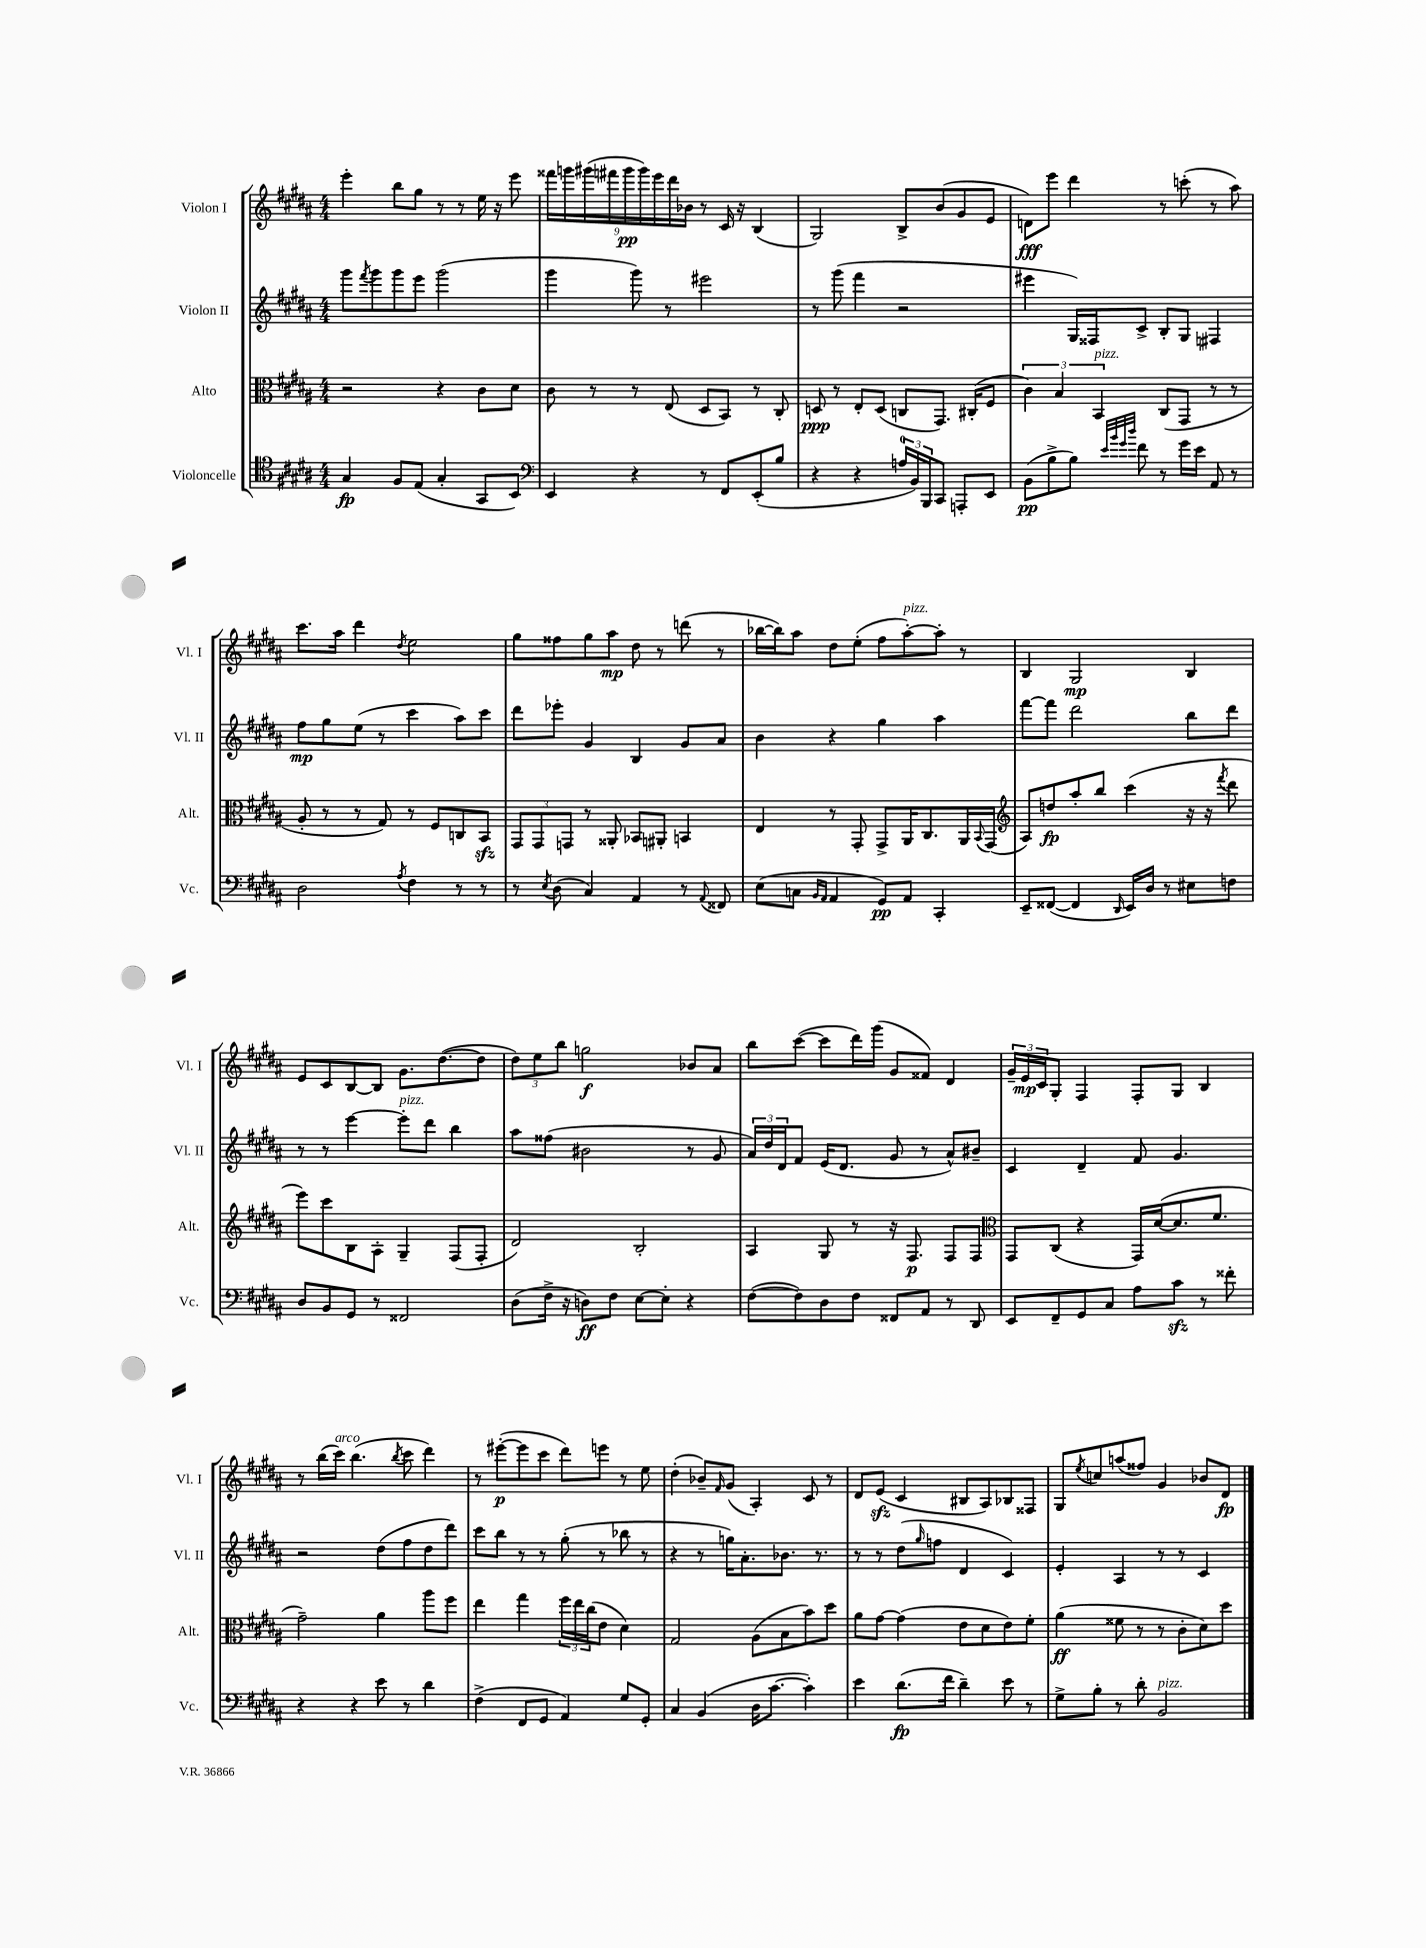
<<
\new StaffGroup <<
\new Staff = "s0" \with { instrumentName = "Violon I" shortInstrumentName = "Vl. I" } {
    \clef treble \key b \major \numericTimeSignature \time 4/4
    e'''4-. b''8 gis''8 r8 r8 e''16 r16 e'''8 |
    \tuplet 9/8 { fisis'''16 g'''16 gis'''16( fis'''16 gis'''16\pp gis'''16) e'''16 dis'''16 bes'16 } r8 cis'16 r16 b4( |
    gis2) b8-> b'8( gis'8 e'8 |
    d'8\fff) e'''8 dis'''4 r8 c'''8-.( r8 ais''8) |
    cis'''8. ais''16 dis'''4 \acciaccatura { dis''8 } e''2 |
    gis''8 fisis''8 gis''8 ais''8\mp dis''8 r8 d'''8( r8 |
    bes''16~ bes''16) ais''8 dis''8 e''8-.( fis''8 ais''8~-.^\markup { \italic "pizz." }) ais''8-. r8 |
    b4 gis2\mp b4 |
    e'8 cis'8 b8~ b8 gis'8. dis''8.~( dis''8 |
    \tuplet 3/2 { dis''8) e''8 b''8 } g''2\f bes'8 ais'8 |
    b''8 cis'''8~( cis'''8 dis'''16) gis'''16( gis'8 fisis'8) dis'4 |
    \tuplet 3/2 { gis'16-- e'16\mp cis'16 } gis8-. fis4 fis8-. gis8 b4 |
    r8 b''16( cis'''16^\markup { \italic "arco" }) b''4.( \acciaccatura { b''8 } cis'''8 dis'''4) |
    r8 eis'''8~-.\p( eis'''8 cis'''8 dis'''8) e'''8 r8 e''8 |
    dis''4-.( bes'8--) \grace { fis'16 } gis'8( ais4-.) cis'8 r8 |
    dis'8 e'8\sfz( cis'4 bis8 ais8) bes8 fisis8 |
    gis8 \acciaccatura { e''8 } c''8 a''8( fisis''8) gis'4 bes'8 dis'8\fp \bar "|." |
}
\new Staff = "s1" \with { instrumentName = "Violon II" shortInstrumentName = "Vl. II" } {
    \clef treble \key b \major \numericTimeSignature \time 4/4
    gis'''8 \acciaccatura { fis'''8 } gis'''8 gis'''8 e'''8 gis'''2( |
    gis'''4 gis'''8) r8 eis'''2 |
    r8 gis'''8( fis'''4 r2 |
    eis'''4 gis16) fisis16 cis'8-> b8-. gis8 fis4 |
    fis''8\mp gis''8 e''8( r8 cis'''4 ais''8) cis'''8 |
    dis'''8 ees'''8-. gis'4 b4 gis'8 ais'8 |
    b'4 r4 gis''4 ais''4 |
    fis'''8~ fis'''8 dis'''2 b''8 dis'''8 |
    r8 r8 e'''4~ e'''8-.^\markup { \italic "pizz." } dis'''8 b''4 |
    ais''8 fisis''8( bis'2 r8 gis'8 |
    \tuplet 3/2 { ais'16) dis''16 dis'16 } fis'8 e'16( dis'8. gis'8 r8 ais'8-^) bis'8-- |
    cis'4 dis'4-- fis'8 gis'4. |
    r2 dis''8( fis''8 dis''8 dis'''8) |
    cis'''8 b''8 r8 r8 gis''8-.( r8 bes''8 r8 |
    r4 r8 g''16) ais'8.-. bes'8. r8. |
    r8 r8 dis''8( \grace { gis''16 } f''8 dis'4 cis'4) |
    e'4-. ais4 r8 r8 cis'4 \bar "|." |
}
\new Staff = "s2" \with { instrumentName = "Alto" shortInstrumentName = "Alt." } {
    \clef alto \key b \major \numericTimeSignature \time 4/4
    r2 r4 cis'8 dis'8 |
    cis'8 r8 r8 e8( dis8 b,8) r8 cis8-. |
    d8\ppp r8 e8-. d8( c8 gis,8.) cis16-.( fis8 |
    \tuplet 3/2 { cis'4) b4 b,4^\markup { \italic "pizz." } } cis8( gis,8 r8 r8 |
    ais8-. r8 r8 gis8) r8 fis8 c8 b,8\sfz |
    \tuplet 3/2 { gis,8 gis,8 g,8 } r8 aisis,8-. bes,8 ais,8-. b,4 |
    e4 r8 gis,8-. gis,8-> ais,16 cis8. ais,16 \appoggiatura { b,8 } gis,16( |
    \clef treble ais8) d''8\fp ais''8-. b''8 cis'''4( r16 r16 \acciaccatura { fis'''8 } dis'''8 |
    e'''8) cis'''8 b8 ais8-. gis4-- fis8( fis8-. |
    dis'2) b2-. |
    ais4 gis8 r8 r16 fis8.\p fis8 fis8 |
    \clef alto gis,8 cis8( r4 gis,16) dis'16~( dis'8. fis'8. |
    gis'2--) ais'4 ais''8 fis''8 |
    e''4 gis''4 \tuplet 3/2 { fis''16 e''16 cis''16( } e'8 dis'4) |
    gis2 ais8( b8 b'8) dis''8 |
    ais'8 gis'8~ gis'4( e'8 dis'8 e'8) fis'8-. |
    ais'4\ff( fisis'8 r8 r8 cis'8-. dis'8) dis''8 \bar "|." |
}
\new Staff = "s3" \with { instrumentName = "Violoncelle" shortInstrumentName = "Vc." } {
    \clef tenor \key b \major \numericTimeSignature \time 4/4
    gis4\fp fis8 e8( gis4-. gis,8 b,8) |
    \clef bass e,4 r4 r8 fis,8 e,8-.( b8 |
    r4 r4 \tuplet 3/2 { a16-0 b,16) b,,16 } cis,8 a,,8-. e,8 |
    b,8\pp( b8-> b8) \grace { e'32 b'32 gis'32 dis''32 } fis'8 r8 gis'16 e'16 ais,8 r8 |
    dis2 \acciaccatura { ais8 } fis4 r8 r8 |
    r8 \acciaccatura { e8 } dis8( cis4) ais,4 r8 \appoggiatura { ais,8 } fisis,8 |
    e8( c8 \grace { b,16 ais,16 } ais,4 gis,8\pp) ais,8 cis,4-. |
    e,8-- fisis,8~( fisis,4 \grace { dis,16 } e,16) dis16 r8 eis8 f8 |
    dis8 b,8 gis,8 r8 fisis,2 |
    dis8( fis16-> r16 d8\ff) fis8 e8~ e8-. r4 |
    fis8~( fis8) dis8 fis8 fisis,8 ais,8 r8 dis,8 |
    e,8 fis,8-- gis,8 cis8 ais8 cis'8\sfz r8 fisis'8-. |
    r4 r4 e'8 r8 dis'4 |
    fis4->( fis,8 gis,8 ais,4) gis8 gis,8-. |
    cis4 b,4( dis16 cis'8.~ cis'4-.) |
    e'4 dis'8.\fp( fis'16 dis'4--) e'8 r8 |
    gis8-> b8-. r8 dis'8-. b,2^\markup { \italic "pizz." } \bar "|." |
}
>>
>>
\layout { \context { \Score \remove "Bar_number_engraver" } }
